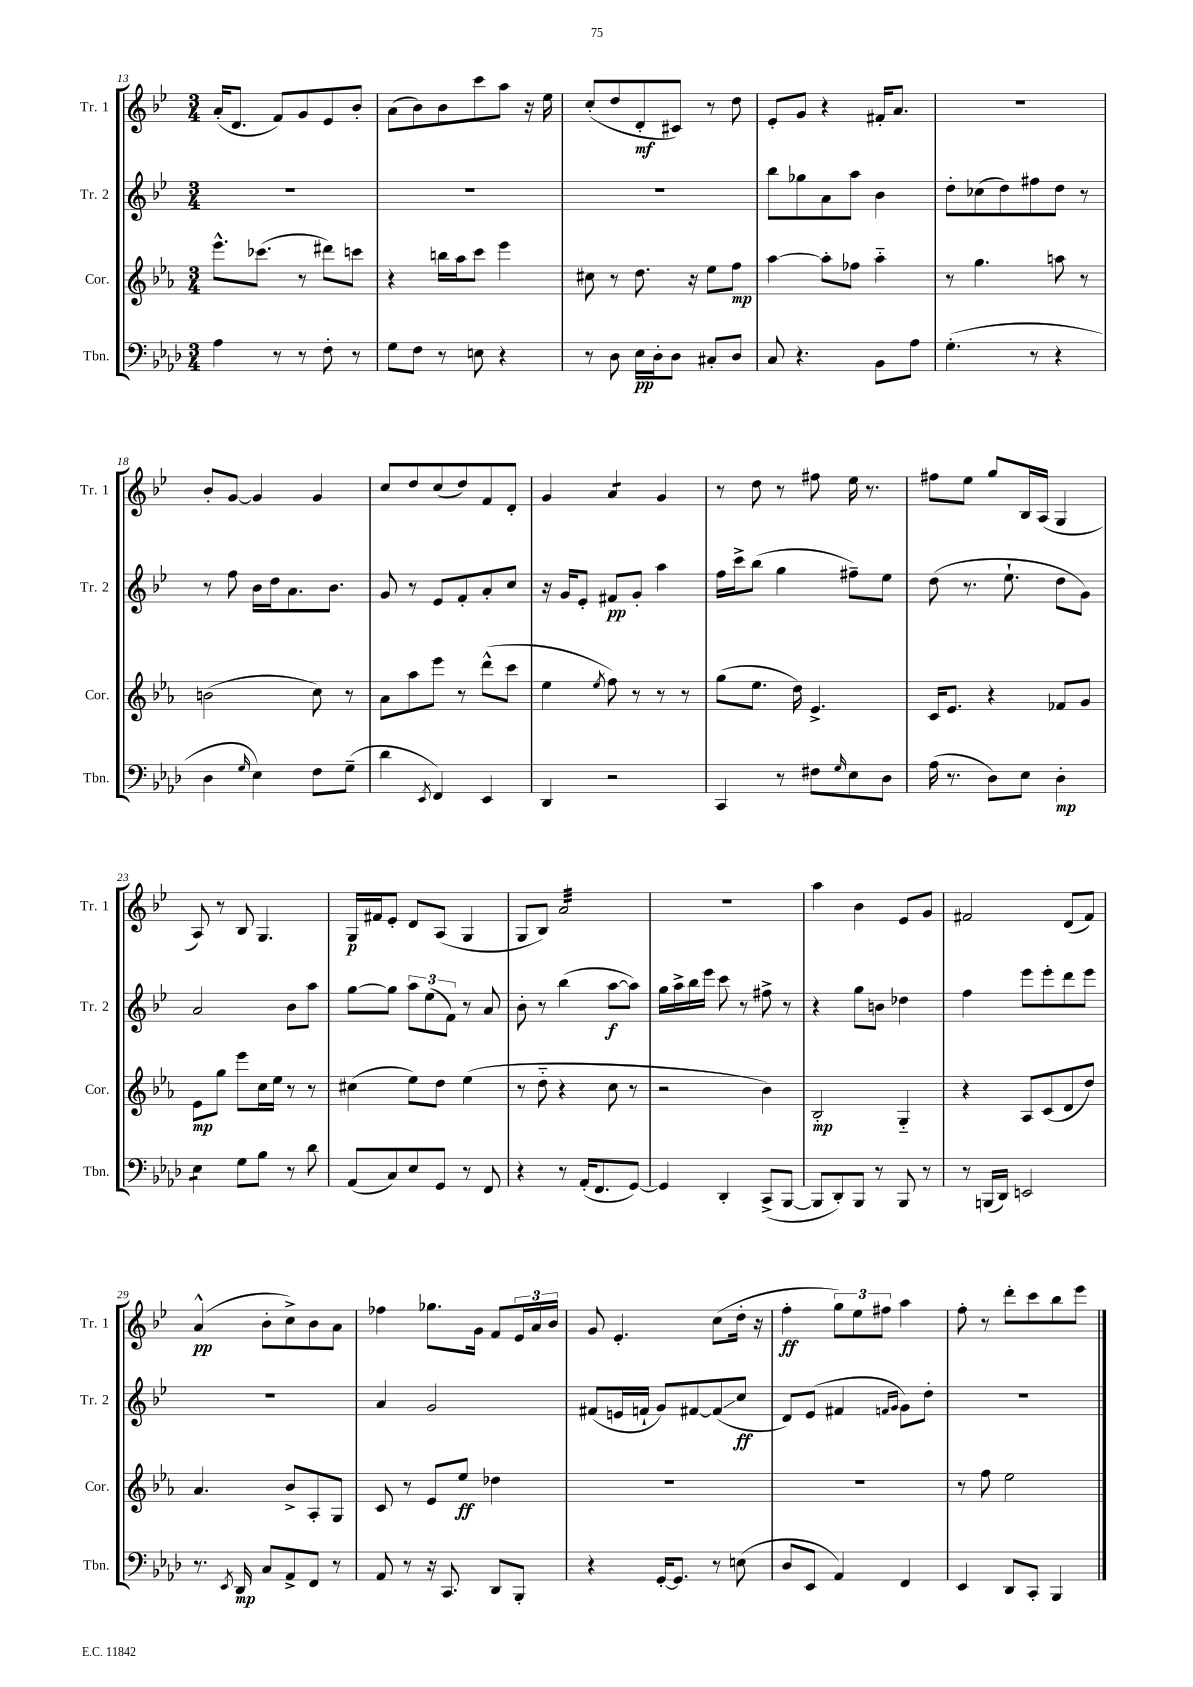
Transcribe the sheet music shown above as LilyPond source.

<<
\new StaffGroup <<
\new Staff = "s0" \with { instrumentName = "Tr. 1" shortInstrumentName = "Tr. 1" } {
    \clef treble \key bes \major \numericTimeSignature \time 3/4
    a'16-.( d'8. f'8) g'8 ees'8 bes'8-. |
    a'8( bes'8) bes'8 c'''8 a''8 r16 ees''16 |
    c''8-.( d''8 d'8-.\mf cis'8) r8 d''8 |
    ees'8-. g'8 r4 fis'16-. a'8. |
    R2. |
    bes'8-. g'8~ g'4 g'4 |
    c''8 d''8 c''8( d''8) f'8 d'8-. |
    g'4 a'4:8 g'4 |
    r8 d''8 r8 fis''8 ees''16 r8. |
    fis''8 ees''8 g''8 bes16 a16( g4 |
    a8) r8 bes8 g4. |
    g16\p fis'16 ees'8-. d'8 a8( g4 |
    g8 bes8) a'2:32 |
    R2. |
    a''4 bes'4 ees'8 g'8 |
    fis'2 d'8( fis'8) |
    a'4-^\pp( bes'8-. c''8->) bes'8 a'8 |
    fes''4 ges''8. g'16 f'8 \tuplet 3/2 { ees'16 a'16 bes'16 } |
    g'8 ees'4.-. c''8( d''16-. r16 |
    f''4-.\ff \tuplet 3/2 { g''8) ees''8 fis''8 } a''4 |
    f''8-. r8 d'''8-. c'''8 bes''8 ees'''8 \bar "|." |
}
\new Staff = "s1" \with { instrumentName = "Tr. 2" shortInstrumentName = "Tr. 2" } {
    \clef treble \key bes \major \numericTimeSignature \time 3/4
    R2. |
    R2. |
    R2. |
    bes''8 ges''8 a'8 a''8 bes'4 |
    d''8-. ces''8( d''8) fis''8 d''8 r8 |
    r8 f''8 bes'16 d''16 a'8. bes'8. |
    g'8 r8 ees'8 f'8-. a'8-. c''8 |
    r16 g'16 ees'8-. fis'8\pp g'8-. a''4 |
    f''16 c'''16-> bes''8( g''4 fis''8--) ees''8 |
    d''8( r8. ees''8.-! d''8 g'8) |
    a'2 bes'8 a''8 |
    g''8~ g''8 \tuplet 3/2 { a''8 ees''8( f'8) } r8 a'8 |
    bes'8-. r8 bes''4( a''8~\f a''8) |
    g''16 a''16-> bes''16 ees'''16 c'''8 r8 fis''8-> r8 |
    r4 g''8 b'8 des''4 |
    f''4 ees'''8 ees'''8-. d'''8 ees'''8 |
    R2. |
    a'4 g'2 |
    fis'8( e'16 f'16-! g'8) fis'8~ fis'8\glissando( c''8\ff |
    d'8) ees'8( fis'4 \grace { f'16 g'16 } g'8) d''8-. |
    R2. \bar "|." |
}
\new Staff = "s2" \with { instrumentName = "Cor." shortInstrumentName = "Cor." } {
    \clef treble \key ees \major \numericTimeSignature \time 3/4
    ees'''8.-^ ces'''8.( r8 dis'''8) c'''8 |
    r4 b''16 aes''16 c'''8 ees'''4 |
    cis''8 r8 d''8. r16 ees''8 f''8\mp |
    aes''4~ aes''8-. fes''8 aes''4-_ |
    r8 g''4. a''8 r8 |
    b'2( c''8) r8 |
    aes'8 aes''8 ees'''8 r8 d'''8-^( c'''8 |
    ees''4 \acciaccatura { ees''8 } f''8) r8 r8 r8 |
    g''8( ees''8. d''16) ees'4.-> |
    c'16 ees'8. r4 fes'8 g'8 |
    ees'8\mp g''8 ees'''8 c''16 ees''16 r8 r8 |
    cis''4( ees''8) d''8 ees''4( |
    r8 d''8-_ r4 c''8 r8 |
    r2 bes'4) |
    bes2-.\mp g4-_ |
    r4 aes8 c'8( d'8 d''8) |
    aes'4. bes'8-> aes8-. g8 |
    c'8 r8 ees'8 ees''8\ff des''4 |
    R2. |
    R2. |
    r8 f''8 ees''2 \bar "|." |
}
\new Staff = "s3" \with { instrumentName = "Tbn." shortInstrumentName = "Tbn." } {
    \clef bass \key aes \major \numericTimeSignature \time 3/4
    aes4 r8 r8 f8-. r8 |
    g8 f8 r8 e8 r4 |
    r8 des8 ees16\pp des16-. des8 cis8-. des8 |
    c8 r4. bes,8 aes8 |
    g4.-.( r8 r4 |
    des4 \grace { g16 } ees4) f8 g8--( |
    des'4 \acciaccatura { ees,8 } f,4) ees,4 |
    des,4 r2 |
    c,4 r8 fis8 \grace { g16 } ees8 des8 |
    aes16( r8. des8) ees8 des4-.\mp |
    ees4:8 g8 bes8 r8 des'8 |
    aes,8( c8) ees8 g,8 r8 f,8 |
    r4 r8 aes,16-.( f,8. g,8~) |
    g,4 des,4-. c,8->( bes,,8~ |
    bes,,8 des,8-.) bes,,8 r8 bes,,8 r8 |
    r8 b,,16( des,16) e,2 |
    r8. \acciaccatura { ees,8 } des,16\mp c8 aes,8-> f,8 r8 |
    aes,8 r8 r16 c,8. des,8 bes,,8-. |
    r4 g,16~-. g,8. r8 e8( |
    des8 ees,8 aes,4) f,4 |
    ees,4 des,8 c,8-. bes,,4 \bar "|." |
}
>>
>>
\layout { \context { \Score currentBarNumber = #13 } }
